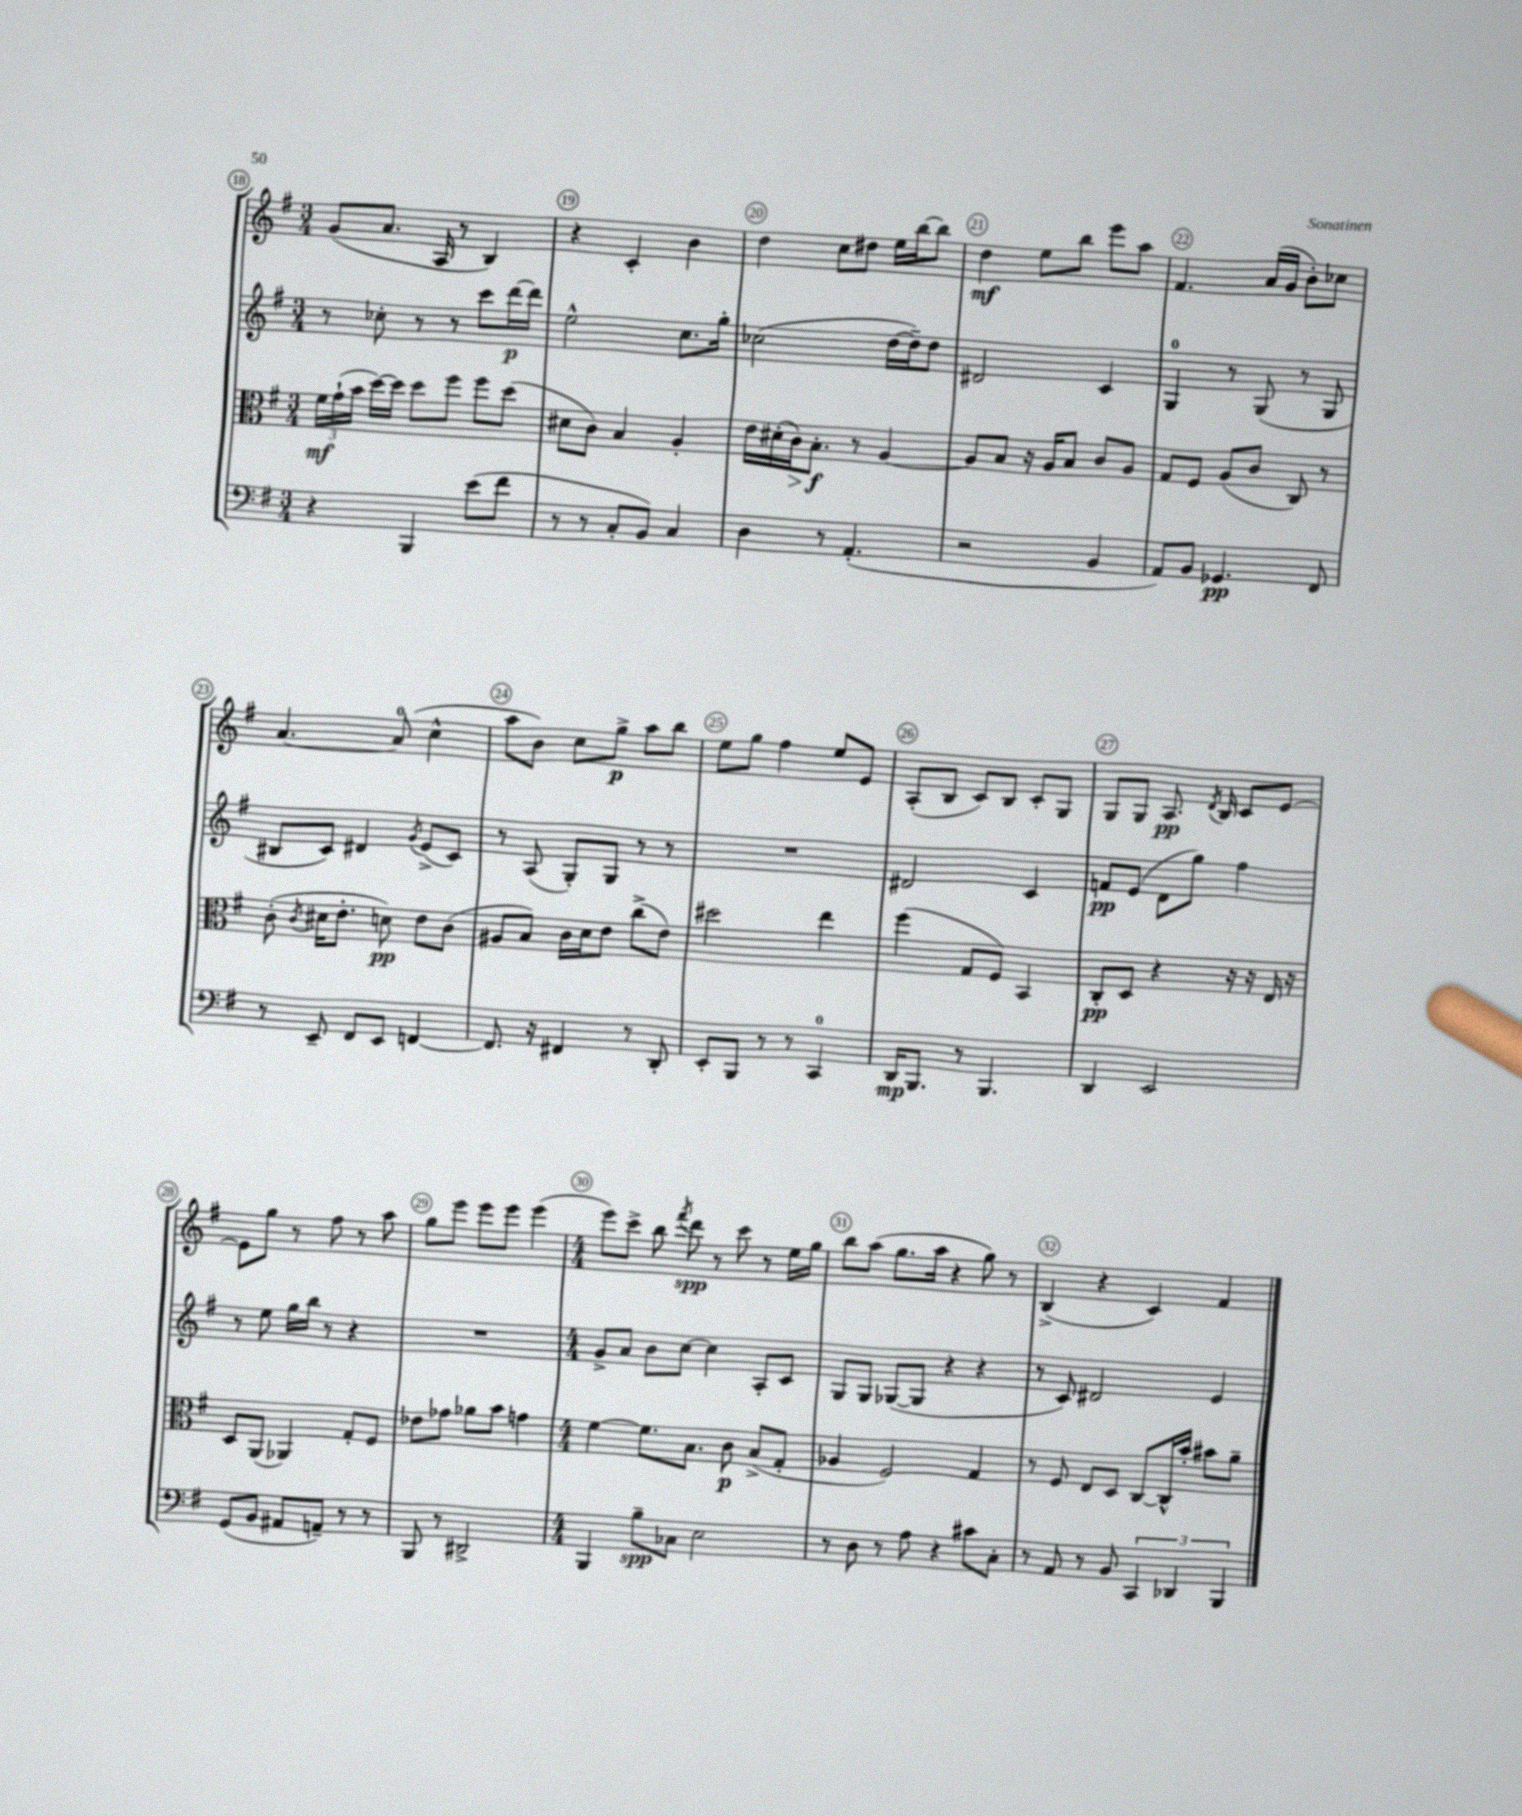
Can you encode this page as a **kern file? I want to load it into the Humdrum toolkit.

**kern	**kern	**kern	**kern
*staff4	*staff3	*staff2	*staff1
*clefF4	*clefC3	*clefG2	*clefG2
*k[f#]	*k[f#]	*k[f#]	*k[f#]
*M3/4	*M3/4	*M3/4	*M3/4
4r	24f#	8r	(8g
.	(24g`	.	.
.	24b	.	.
.	[16dd)	8cc-'	8.a
.	16dd]	.	.
4BBB	8dd	8r	.
.	.	.	16A
.	8ff#	8r	8r
(8e	8ff#	8ccc	4B)
8f#	(8dd	[16ddd	.
.	.	16ddd]	.
=	=	=	=
8r	8d#	2ee^^	4r
8r	8c)	.	.
8C'	4B	.	4c'
8BB)	.	.	.
4C	4A'	8.cc	4b
.	.	16gg'	.
=	=	=	=
4D	16e	(2cc-	4dd
.	(16d#'	.	.
.	16c)	.	.
.	8.B'	.	.
8r	.	.	8cc
(4.AA'	8r	.	8dd#
.	[4A	[16dd	16ee
.	.	16dd~])	[16bb
.	.	8dd	8bb]
=	=	=	=
2r	8A]	2d#	4dd
.	8B	.	.
.	16r	.	8ee
.	16A	.	.
.	8B	.	8bb
4BB	8c	4c	8eee
.	8A	.	8aa
=	=	=	=
8AA)	8G	4G	4.f#
8BB	8F#	.	.
4.GG-	(8A	8r	.
.	8c	(8G	(16a
.	.	.	16g
.	8C)	8r	8b')
8FF#	8r	8G	8cc-
=	=	=	=
8r	(8c'	8B#	[4.a
.	8qc	.	.
8EE~	16d#	8c)	.
.	8.e'	.	.
8FF#	.	4d#	.
8EE	8d)	.	(8a]
.	.	8qg	.
[4FF	8e	(8e^	4cc^^
.	(8c	8c)	.
=	=	=	=
8.FF]	8A#	8r	8aa
.	8B)	(8A	8b)
16r	.	.	.
4FF#	16c	8G')	8cc
.	16d	.	.
.	8e	8G	8gg^
8r	(8cc^	8r	8aa
8DD'	8e)	8r	8bb
=	=	=	=
8EE'	2dd#	2.r	8ee
8BBB	.	.	8gg
8r	.	.	4ff#
8r	.	.	.
4CC	4ee	.	8ee
.	.	.	8e
=	=	=	=
16DD	(4ff#	2d#	(8A'
8.BBB	.	.	.
.	.	.	8B
8r	8G	.	8c)
4.BBB	8F#)	.	8B
.	4BB	4c	8c'
.	.	.	8G
=	=	=	=
4DD	8C'	8f	8G
.	8D	(8e	8G
2EE	4r	8d	8.A
.	.	8gg)	.
.	.	.	8qd
.	.	.	16B
.	16r	4ff#	8c
.	16r	.	.
.	16E	.	[8e
.	16r	.	.
=	=	=	=
(8GG	8D	8r	8e]
8BB	(8AA	8ee	8gg
8AA#	4AA-)	16gg	8r
.	.	16bb	.
8AA~)	.	8r	8ff#
8r	8G'	4r	8r
8r	8F#	.	8aa
=	=	=	=
8BBB	8e-	2.r	8gg
8r	8g-	.	8eee
2DD#^	8a-	.	8eee
.	8b	.	8eee
.	4g	.	(4eee
=	=	=	=
*M4/4	*M4/4	*M4/4	*M4/4
4BBB	[4f#	8g^	8eee)
.	.	8a	8ccc^
8B~	8.f#]	8b	8bb
.	.	.	8qfff#
8C-	.	[8cc	8ddd
.	8.B	.	.
2E	.	4cc]	8r
.	8c	.	8ccc
.	(8B^	8A'	8r
.	8G'	8c	16ee
.	.	.	16gg
=	=	=	=
8r	4A-	8G	8bb
8D	.	8G	(8aa
8r	2F#)	([8G-	8.gg
8A	.	8G-]	.
.	.	.	16aa
4r	.	4r	4r
8c#	4G	4r	8gg)
8C'	.	.	8r
=	=	=	=
8r	8r	8r	(4B^
8AA	8F#	8c)	.
8r	8E	2d#	4r
8BB	8D	.	.
6CC	[8C	.	4c)
.	16C^^]	.	.
6DD-	.	.	.
.	16b'	.	.
.	8b#	4e	4f#
6BBB	.	.	.
.	8a~	.	.
==	==	==	==
*-	*-	*-	*-
